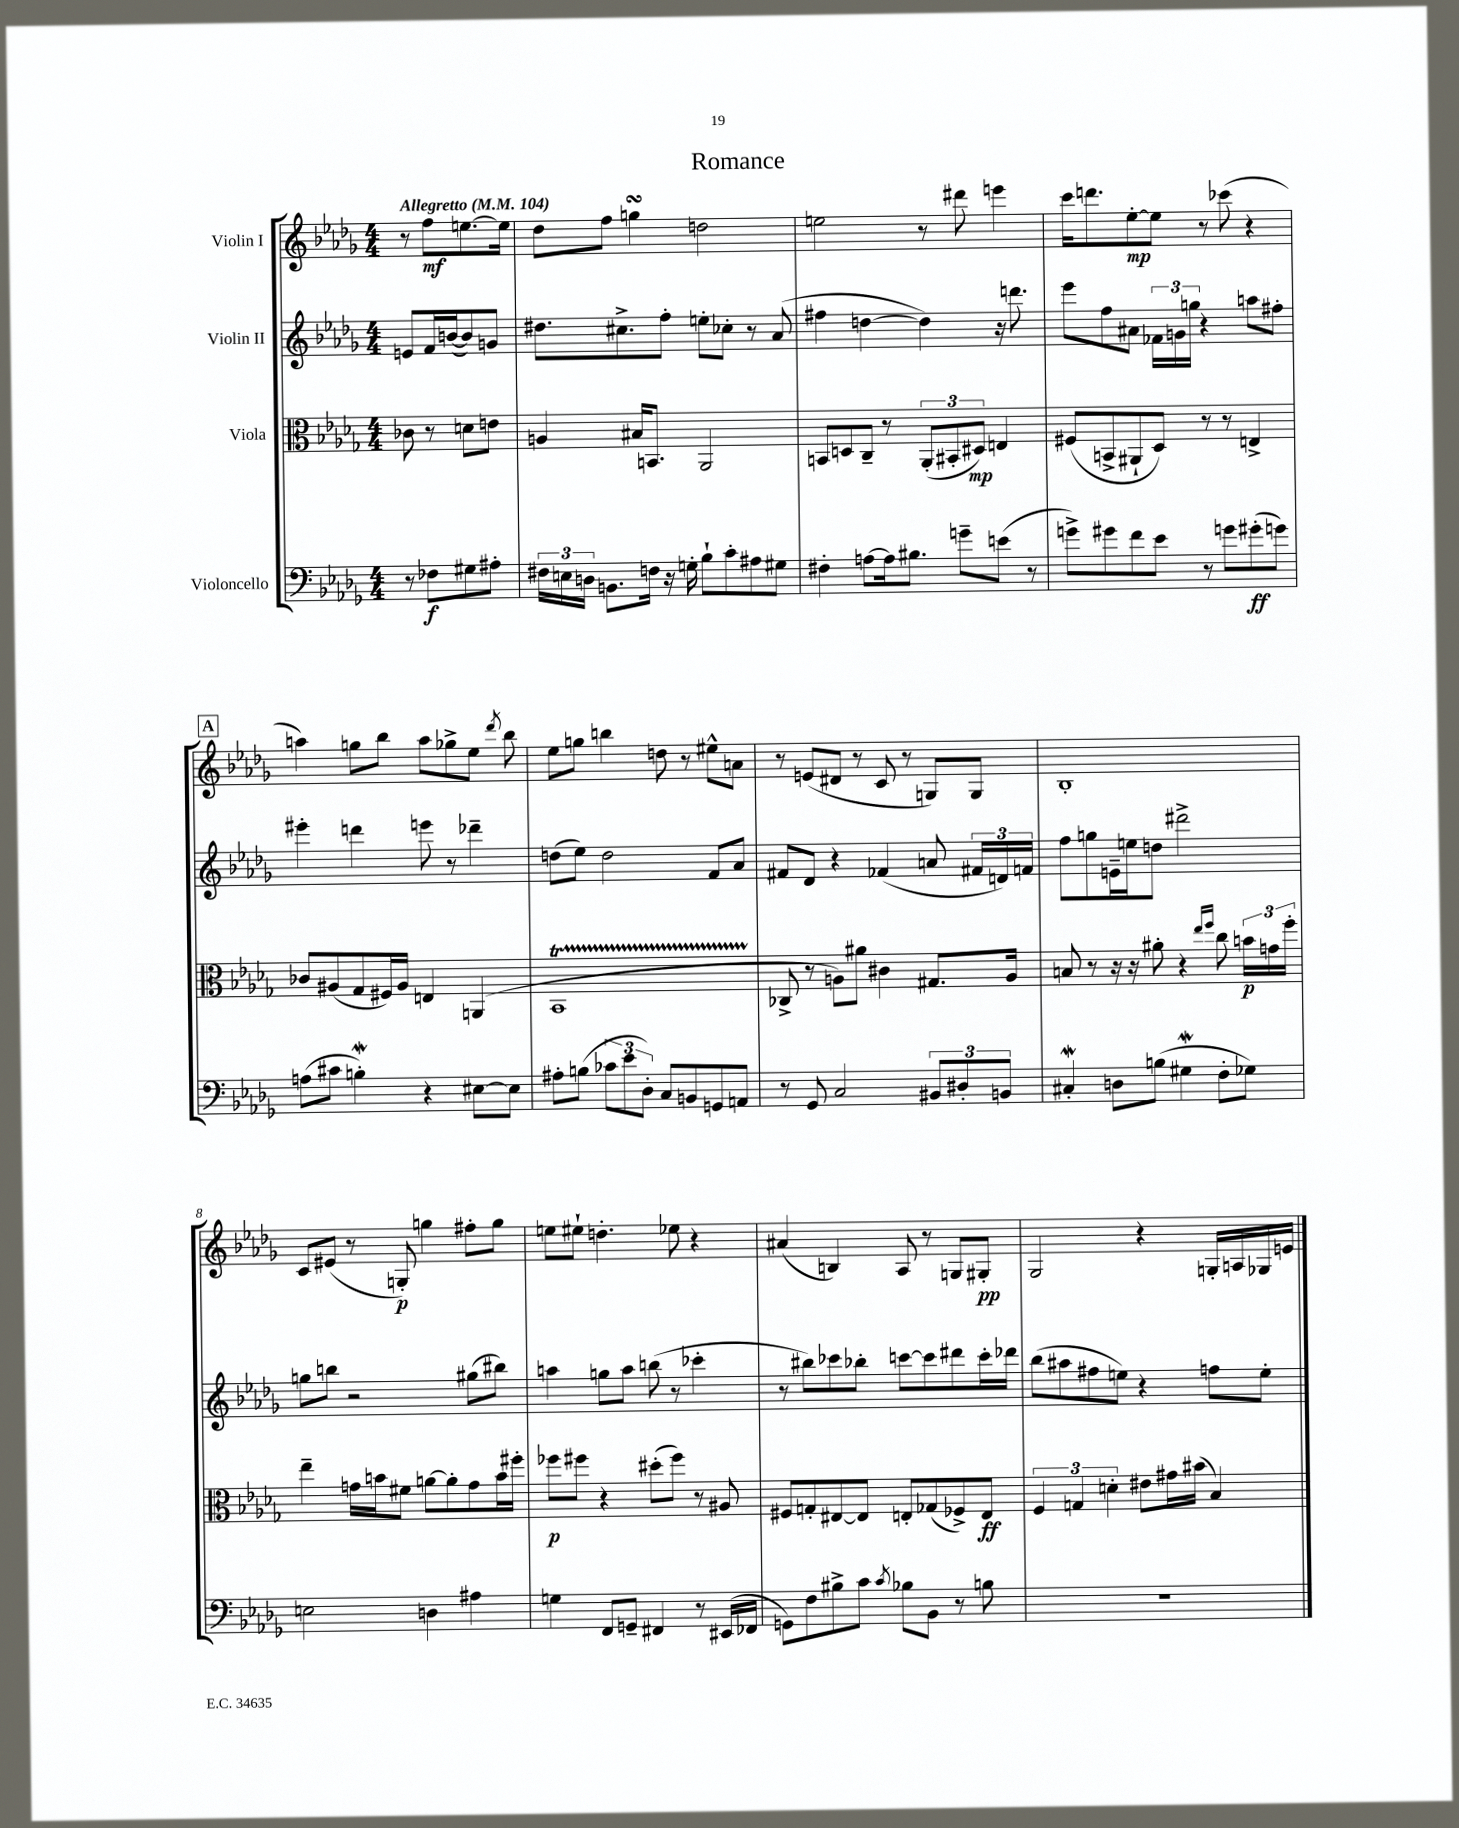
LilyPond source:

\header { title = "Romance" }
<<
\new StaffGroup <<
\new Staff = "s0" \with { instrumentName = "Violin I" } {
    \clef treble \key des \major \numericTimeSignature \time 4/4 \partial 2 \tempo "Allegretto" 4 = 104
    \autoBeamOff r8 f''8[\mf e''8.~ e''16] |
    des''8[ f''8] g''4\turn d''2 |
    e''2 r8 dis'''8 e'''4 |
    c'''16[ d'''8. ees''8~-.\mp ees''8] r8 ces'''8( r4 |
    \mark \markup { \box "A" } a''4) g''8[ bes''8] a''8[ ges''8-> ees''8] \acciaccatura { des'''8 } bes''8 |
    ees''8[ g''8] b''4 d''8 r8 eis''8[-^ a'8] |
    r8 e'8[( dis'8] r8 c'8 r8 g8[) g8] |
    bes1-. |
    c'8[ eis'8]( r8 g8-.\p) g''4 fis''8[-. g''8] |
    e''8[ eis''8]-! d''4.-. ees''8 r4 |
    ais'4( b4) aes8 r8 g8[ gis8]-.\pp |
    ges2 r4 g16[-. a16 ges16 e'16] \bar "|." |
}
\new Staff = "s1" \with { instrumentName = "Violin II" } {
    \clef treble \key des \major \numericTimeSignature \time 4/4 \partial 2
    \autoBeamOff e'8[ f'16 b'16~( b'8) g'8] |
    dis''8.[ cis''8.-> f''8]-. e''8[-. ces''8]-. r8 aes'8( |
    fis''4 d''4~ d''4) r16 d'''8. |
    ees'''8[ f''8 ais'8] \tuplet 3/2 { fes'16[ g'16 g''16] } r4 a''8[ fis''8]-. |
    \mark \markup { \box "A" } eis'''4-. d'''4 e'''8 r8 des'''4-- |
    d''8[( ees''8]) d''2 f'8[ aes'8] |
    fis'8[ des'8] r4 fes'4( a'8 \tuplet 3/2 { fis'16[ d'16) f'16] } |
    f''8[ g''8 e'16-- e''16 d''8] dis'''2-> |
    g''8[ b''8] r2 gis''8[( bis''8]) |
    a''4 g''8[ a''8] b''8( r8 ces'''4-. |
    r8 bis''8[) ces'''8 bes''8]-. c'''8[~ c'''8 dis'''8 c'''16-. des'''16] |
    bes''8[( ais''8 fis''8 e''8]) r4 f''8[ e''8]-. \bar "|." |
}
\new Staff = "s2" \with { instrumentName = "Viola" } {
    \clef alto \key des \major \numericTimeSignature \time 4/4 \partial 2
    \autoBeamOff ces'8 r8 d'8[ e'8] |
    a4 bis16[ b,8.] aes,2 |
    b,8[ d8 c8]-- r8 \tuplet 3/2 { aes,8[-.( bis,8-. dis8]\mp) } e4 |
    fis8[( b,8-> ais,8-! des8]) r8 r8 e4-> |
    \mark \markup { \box "A" } ces'8[ ais8( ges8 fis16) ais16] e4 a,4( |
    bes,1\startTrillSpan |
    ces8->\stopTrillSpan r8 a8[) ais'8] cis'4 gis8.[ a16] |
    b8 r8 r16 r16 ais'8-. r4 \grace { ees''16[ f''16] } c''8 \tuplet 3/2 { b'16[\p g'16 f''16]-. } |
    ees''4-- g'16[ b'16 fis'8] a'8[~ a'8-. g'8 b'16 fis''16]-. |
    fes''8[\p fis''8] r4 dis''8[-.( fis''8]) r8 ais8 |
    fis8[ g8-. eis8~ eis8] e8[-. ges8( fes8->) e8]\ff |
    \tuplet 3/2 { f4 g4 d'4-. } eis'8[ gis'16 bis'16]( bes4) \bar "|." |
}
\new Staff = "s3" \with { instrumentName = "Violoncello" } {
    \clef bass \key des \major \numericTimeSignature \time 4/4 \partial 2
    \autoBeamOff r8 fes8[\f gis8 ais8]-. |
    \tuplet 3/2 { fis16[ e16 d16] } b,8.[ f16] r16 g16-. bes8[-! c'8-. ais8 gis8] |
    fis4-. a8[~ a16 bis8.] g'8[-- e'8]( r8 |
    g'8[->) gis'8 f'8 ees'8] r8 g'8[ gis'8-.\ff( g'8]) |
    \mark \markup { \box "A" } a8[( cis'8] b4-.\mordent) r4 eis8[~ eis8] |
    ais8[-. b8]( \tuplet 3/2 { ces'8[ ees'8 des8]-.) } c8[ b,8 g,8 a,8] |
    r8 ges,8 c2 \tuplet 3/2 { bis,8[ dis8-. b,8] } |
    cis4-.\mordent d8[ b8]( gis4\mordent f8[-. ges8]) |
    e2 d4 ais4 |
    g4 f,8[ g,8]-- fis,4 r8 eis,16[( fes,16] |
    g,8[) f8 bis8-> c'8] \acciaccatura { c'8 } bes8[ bes,8] r8 b8 |
    R1 \bar "|." |
}
>>
>>
